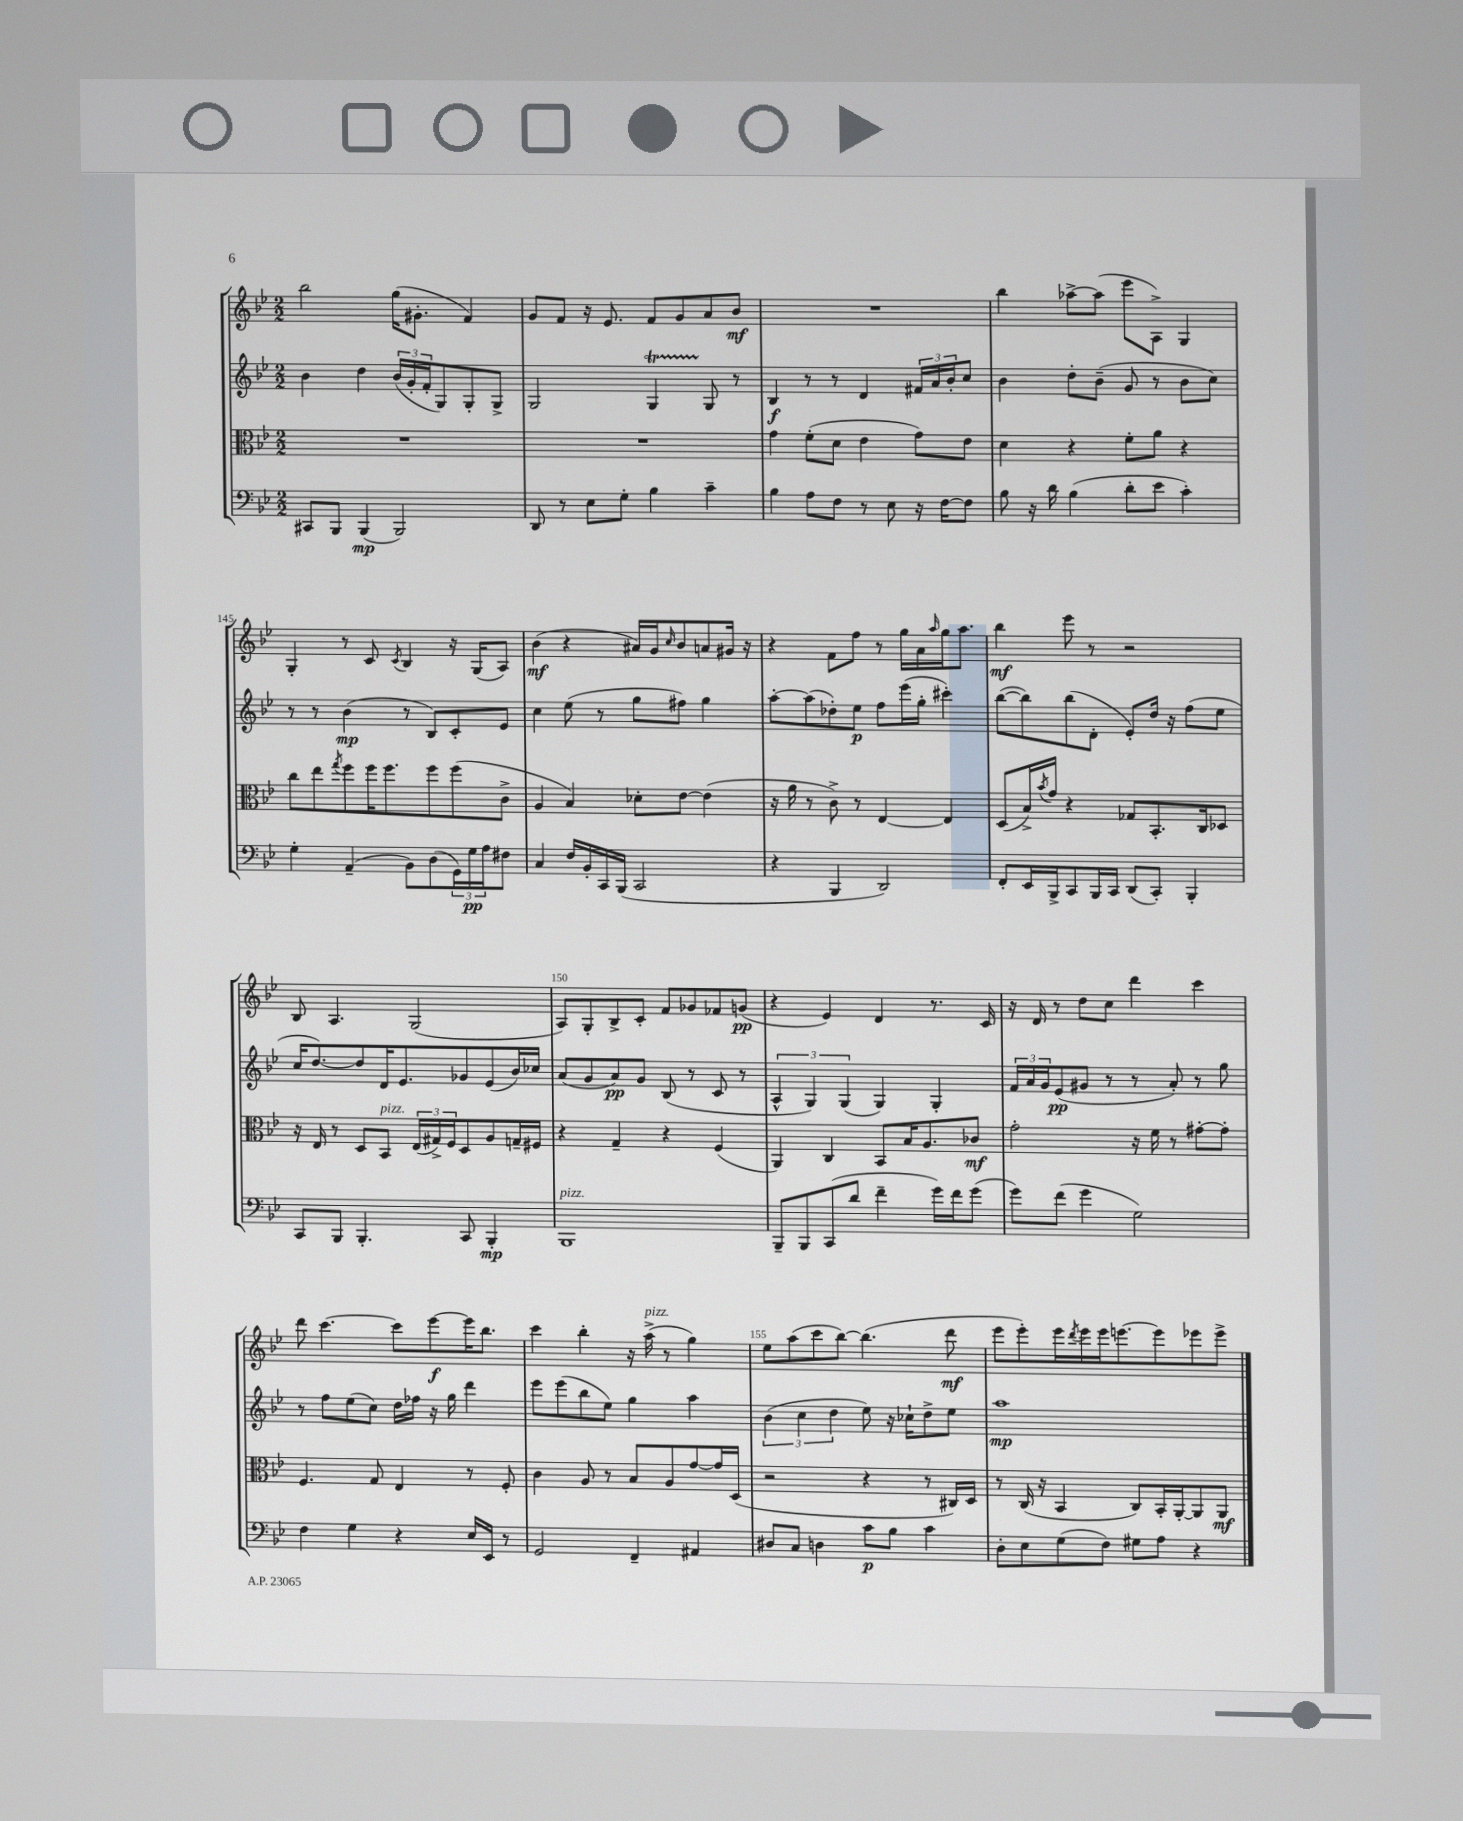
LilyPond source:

<<
\new StaffGroup <<
\new Staff = "s0" {
    \clef treble \key bes \major \numericTimeSignature \time 2/2
    bes''2 g''16( gis'8.-. f'4) |
    g'8 f'8 r16 ees'8. f'8 g'8 a'8 bes'8\mf |
    R1 |
    bes''4 aes''8~-> aes''8( ees'''8 a8->) g4 |
    g4-. r8 c'8 \acciaccatura { c'8 } bes4 r16 g16( a8) |
    bes'4\mf( r4 ais'16) g'16 \grace { c''16 } bes'8 a'8 gis'16 r16 |
    r4 f'8 f''8 r8 g''16 a'16 \grace { a''16 } g''16 a''8. |
    bes''4\mf ees'''8 r8 r2 |
    bes8 a4. g2( |
    a8) g8-. bes8-> c'8-. f'8 ges'8 fes'8 g'8\pp( |
    r4 ees'4) d'4 r8. c'16 |
    r16 d'16 r8 d''8 c''8 d'''4 c'''4 |
    d'''8 c'''4.~ c'''8 ees'''8~\f ees'''16 bes''8. |
    c'''4 bes''4-. r16 a''16->^\markup { \italic "pizz." }( r8 g''4) |
    ees''8 a''8( c'''8 bes''8~) bes''4.( d'''8\mf |
    ees'''8 ees'''8-.) ees'''16 \acciaccatura { d'''8 } ees'''16 ees'''16 e'''8.~ e'''8 ees'''8 ees'''8-> \bar "|." |
}
\new Staff = "s1" {
    \clef treble \key bes \major \numericTimeSignature \time 2/2
    bes'4 d''4 \tuplet 3/2 { bes'16( g'16-. f'16-. } g8) g8-. g8-> |
    g2 g4\startTrillSpan g8\stopTrillSpan r8 |
    bes4\f r8 r8 d'4 \tuplet 3/2 { fis'16 a'16 bes'16-. } c''8 |
    bes'4 d''8-. bes'8--( g'8 r8 bes'8 c''8) |
    r8 r8 bes'4\mp( r8 bes8) c'8-. ees'8 |
    c''4 ees''8( r8 g''8 fis''8) g''4 |
    a''8~-. a''8( des''8-.) ees''8\p f''8 ees'''16( g''16-. cis'''4-.) |
    bes''8~( bes''8) bes''8( d'8-. ees'8-.) d''16 r16 f''8( ees''8 |
    c''16 d''8.~) d''8 d'16 ees'8. ges'8 ees'8( bes'16) ces''16 |
    a'8( g'8 a'8\pp) g'8 bes8( r8 c'8 r8 |
    \tuplet 3/2 { a4-^ g4) g4( } g4) g4-. |
    \tuplet 3/2 { f'16 a'16 g'16 } ees'8\pp( gis'8 r8 r8 a'8-.) r8 g''8 |
    r8 f''8 ees''8( c''8) d''16 fes''16 r16 g''16 d'''4 |
    ees'''8 ees'''8( bes''8 ees''8) g''4 a''4 |
    \tuplet 3/2 { bes'4( c''4 d''4 } ees''8) r16 ces''16-! d''8-> ees''8 |
    a''1\mp \bar "|." |
}
\new Staff = "s2" {
    \clef alto \key bes \major \numericTimeSignature \time 2/2
    R1 |
    R1 |
    g'4 f'8-.( d'8 ees'4 g'8) ees'8 |
    d'4 r4 f'8-. a'8 r4 |
    c''8 ees''8 \acciaccatura { g''8 } f''8 f''16 f''8. f''8 f''8( c'8-> |
    a4 bes4) des'8-. ees'8~ ees'4( |
    r16 a'16 r8 c'8->) r8 ees4~ ees4 |
    d8( bes16->) \acciaccatura { bes'8 } g'16 r4 ges8 bes,8.-. c16 des8 |
    r16 ees16 r8 d8 bes,8^\markup { \italic "pizz." } \tuplet 3/2 { ees16( gis16->) f16 } d8 a8 g16-- fis16 |
    r4 g4-- r4 f4( |
    a,4) c4 bes,8 bes16 a8. ces'8\mf |
    g'2-. r16 f'16 r8 gis'8~-. gis'8-. |
    f4. g8 ees4 r8 f8-. |
    c'4 a8 r8 bes8 a8 g'8~ g'16 d16( |
    r2 r4 r8 cis16) d16 |
    r8 c16( r16 bes,4 c8) bes,16-. a,16~-. a,8 a,8\mf \bar "|." |
}
\new Staff = "s3" {
    \clef bass \key bes \major \numericTimeSignature \time 2/2
    cis,8 bes,,8 bes,,4\mp( bes,,2) |
    d,8 r8 ees8 g8-. bes4 c'4-- |
    bes4 a8 f8 r8 ees8 r16 f16~ f8 |
    bes8 r16 d'16 bes4( d'8-. ees'8 c'4-.) |
    g4-. a,4--( bes,8) d8( \tuplet 3/2 { g,16) g16\pp a16 } fis8 |
    c4 f16 bes,16-. c,16 bes,,16( c,2 |
    r4 bes,,4 d,2) |
    f,8-. ees,16 bes,,16-> c,8 bes,,16 c,16 d,8( c,8-.) bes,,4-. |
    c,8 bes,,8 bes,,4.-. c,8 bes,,4-.\mp |
    bes,,1^\markup { \italic "pizz." } |
    bes,,8-- bes,,8 c,8( d'8 f'4-- g'16) f'16 g'8( |
    g'8) f'8( g'4 g2) |
    f4 g4 r4 ees16 ees,16 r8 |
    g,2 f,4-- ais,4 |
    dis8 c8 d4 c'8\p bes8 c'4 |
    d8-. ees8 g8( f8) gis8 a8 r4 \bar "|." |
}
>>
>>
\layout { \context { \Score currentBarNumber = #141 \override BarNumber.break-visibility = ##(#f #t #t) barNumberVisibility = #(every-nth-bar-number-visible 5) } }
